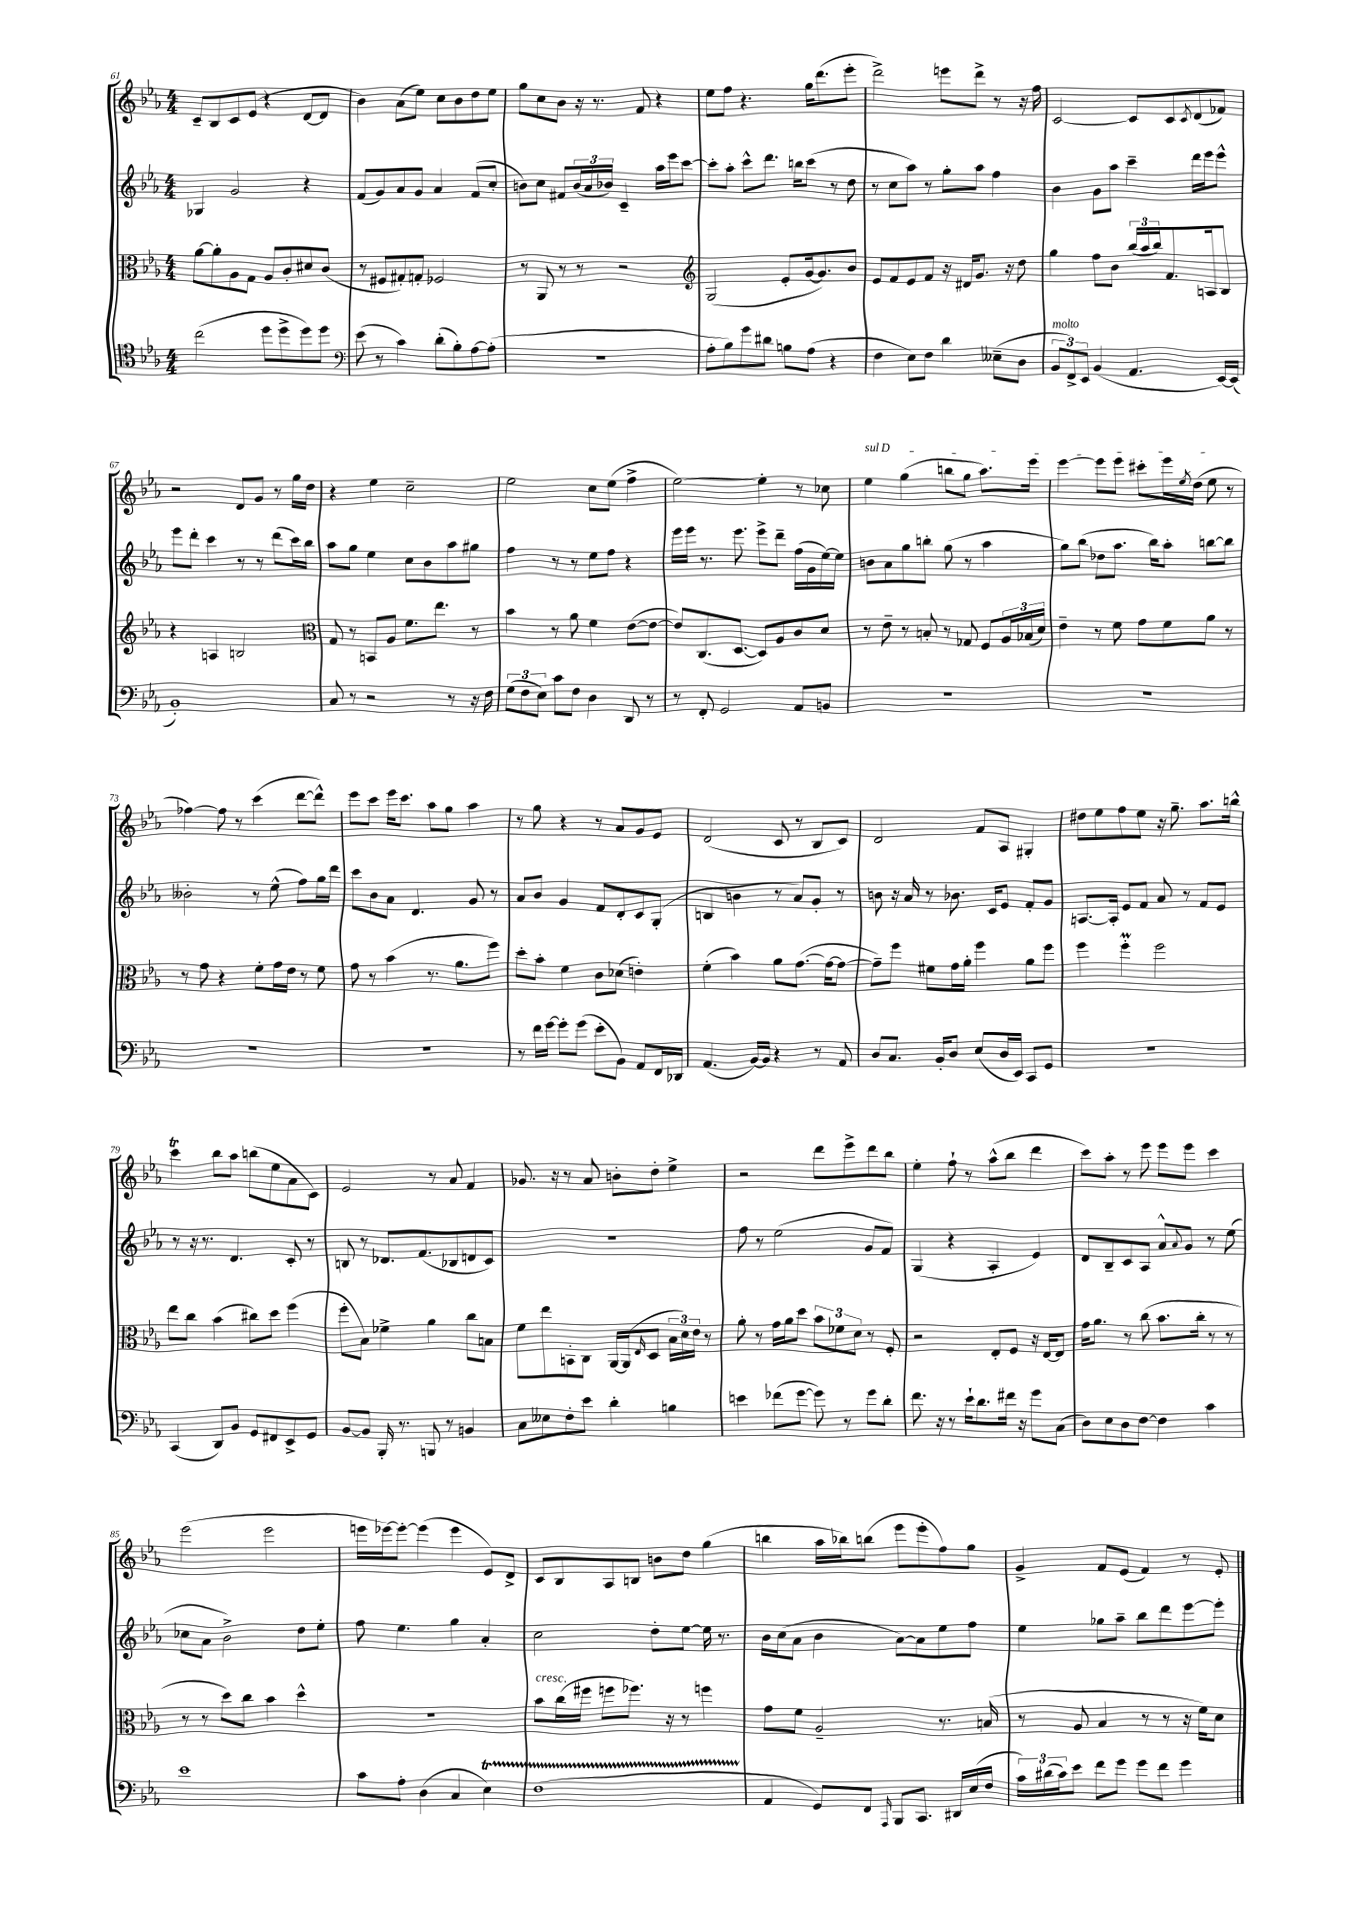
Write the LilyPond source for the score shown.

<<
\new StaffGroup <<
\new Staff = "s0" {
    \clef treble \key ees \major \numericTimeSignature \time 4/4
    c'8-- bes8 c'8 ees'8( r4 d'8~ d'8 |
    bes'4) aes'8( ees''8) c''8 bes'8 d''8 ees''8 |
    g''8 c''8 bes'8 r16 r8. f'8 r4 |
    ees''8 f''8 r4. g''16 d'''8.( ees'''8-. |
    d'''2->) e'''8 d'''8-> r8 r16 f''16 |
    c'2~ c'8 c'8 \acciaccatura { c'8 } d'8( fes'8) |
    r2 d'8 g'8 r8 g''16 d''16 |
    r4 ees''4 c''2-- |
    ees''2 c''8 ees''8( f''4-> |
    ees''2~) ees''4-. r8 ces''8 |
    \once \override TextSpanner.bound-details.left.text = \markup { \italic "sul D" } ees''4\startTextSpan g''4( b''8 g''8 aes''8.) ees'''16 |
    ees'''4~ ees'''8 ees'''8 cis'''8-. ees'''16 \acciaccatura { ees''8 } d''16( ees''8\stopTextSpan r8 |
    fes''4~) fes''8 r8 c'''4( d'''8~ d'''8-^) |
    ees'''8 c'''8 ees'''16 c'''8. aes''8 g''8 aes''4 |
    r8 g''8 r4 r8 aes'8 g'8 ees'8 |
    d'2( c'8 r8 bes8 c'8) |
    d'2 f'8 aes8 gis4-. |
    dis''8 ees''8 f''8 ees''8 r16 g''8.-- aes''8. b''16-^ |
    c'''4\trill bes''8 aes''8 b''8( ees''8 aes'8 c'8) |
    ees'2 r8 aes'8 f'4 |
    ges'8. r16 r8 aes'8 b'8-. d''8-. ees''4-> |
    r2 d'''8 ees'''8-> d'''8 bes''8 |
    ees''4-. f''8-! r8 aes''8-^( bes''8 d'''4 |
    c'''8) aes''8-. r8 ees'''8 ees'''8 ees'''8 c'''4 |
    ees'''2( ees'''2 |
    e'''16 ees'''16~) ees'''8~-. ees'''4( ees'''4 ees'8) d'8-> |
    c'8 bes8 aes8 b8 b'8 d''8 g''4( |
    b''4 aes''16 bes''16) b''8( ees'''8 ees'''8-. f''8) g''8 |
    g'4-> f'8 ees'8( f'4) r8 ees'8-. \bar "|." |
}
\new Staff = "s1" {
    \clef treble \key ees \major \numericTimeSignature \time 4/4
    ges4 g'2 r4 |
    f'8( g'8) aes'8 g'8 aes'4 f'8( c''8-. |
    b'8) c''8 fis'8 \tuplet 3/2 { b'16( aes'16 bes'16) } c'4-- aes''16 ees'''16 c'''8~ |
    c'''8-. aes''8-. c'''8-^ d'''8. b''16 c'''8( r8 d''8 |
    r8 c''8 aes''8) r8 g''8-. aes''8 f''4 |
    bes'4 g'8 aes''8 c'''4-- d'''16 ees'''16 ees'''8-^ |
    ees'''8 d'''8-. c'''4 r8 r8 d'''8( c'''16) bes''16 |
    aes''8 g''8 ees''4 c''8 bes'8 aes''8 gis''8 |
    f''4 r8 r8 ees''8 f''8 r4 |
    ees'''16 ees'''16 r8. ees'''8. ees'''8-> d'''8-- f''16( g'16 ees''16~) ees''16 |
    b'8 aes'8 g''8 b''8-. g''8( r8 aes''4 |
    g''8) bes''8( des''8 aes''8. bes''16) aes''8-. b''8~ b''8 |
    beses'2-. r8 ees''8-^( f''8) g''16 d'''16 |
    c'''8 bes'8 aes'8 d'4. g'8 r8 |
    aes'8 bes'8 g'4 f'8 d'8-. c'8 g8-.( |
    b4 b'4 r8 aes'8) g'8-. r8 |
    b'8 r16 aes'16 r8 bes'8. c'16 ees'8 f'8-. g'8 |
    a8.~ a16-. ees'8 f'8 aes'8 r8 f'8 ees'8 |
    r8 r16 r8. d'4. c'8-. r8 |
    b8 r8 des'8. f'8.( bes8 d'8 c'8) |
    R1 |
    f''8 r8 ees''2( g'8 f'8) |
    g4( r4 aes4-. ees'4) |
    d'8 bes8-- c'8 aes8 aes'8-^ \appoggiatura { aes'8 } g'8 r8 ees''8( |
    ces''8 aes'8 bes'2->) d''8 ees''8-. |
    f''8 ees''4. g''4 aes'4-. |
    c''2 d''8-. ees''8~ ees''16 r8. |
    bes'16 c''16( aes'8 bes'4 aes'8~) aes'8 ees''8 f''8 |
    ees''4 ges''8 aes''8-- bes''8 d'''8 ees'''8~ ees'''8-. \bar "|." |
}
\new Staff = "s2" {
    \clef alto \key ees \major \numericTimeSignature \time 4/4
    aes'8~ aes'8-. aes8 g8 aes8 c'8-. dis'8 c'8( |
    r8 fis8 gis8-.) g8-. fes2 |
    r8 aes,8 r8 r8 r2 |
    \clef treble g2( ees'8-. g'16~ g'8.) bes'8 |
    ees'8 f'8 ees'8 f'8 r16 dis'16 g'8. r16 d''8 |
    g''4 f''8 bes'8 \tuplet 3/2 { bes''16( aes''16 bes''16) } f'8. a16 bes8 |
    r4 a4 b2 |
    \clef alto g8 r8 b,8 aes8 f'8. ees''8. r8 |
    bes'4 r8 aes'8 f'4 ees'8~( ees'8~ |
    ees'8) c8.( d8.~ d8) aes8 c'8 d'8 |
    r8 ees'8-- r8 b8-. r8 ges8 f8 \tuplet 3/2 { aes16 bes16( d'16) } |
    ees'4-- r8 f'8 g'8 f'8 aes'8 r8 |
    r8 g'8 r4 f'8-. g'16 ees'16 r8 f'8 |
    g'8 r8 bes'4( r8. aes'8. f''8) |
    d''8-. bes'8-. f'4 c'8 des'8( e'4-.) |
    f'4-.( bes'4) aes'8 g'8.~( g'16~ g'8~ |
    g'8--) f''8 fis'8 g'16 aes'16-. f''4 aes'8 f''8 |
    f''4 f''4-.\prall f''2 |
    ees''8 c''8 bes'4( cis''8) d''8 f''4( |
    f''8-. bes8) fes'4-> aes'4 c''8 b8 |
    f'8 ees''8 b,8-. c8 aes,16~ aes,16( \grace { ees16 } d8 \tuplet 3/2 { bes16 d'16) ees'16 } r8 |
    aes'8-. r8 g'16 aes'16 d''8 \tuplet 3/2 { bes'8 fes'8 d'8 } r8 f8-. |
    r2 ees8-. f8 r16 ees16~ ees8 |
    g'16 aes'8. r8 c''8( bes'8. c''16-. r8 r8 |
    r8 r8 d''8) c''8 bes'4 d''4-^ |
    R1 |
    bes'8^\markup { \italic "cresc." } c''16( fis''16 f''8 fes''8.) r16 r8 f''4 |
    g'8 f'8 aes2-- r8. b16( |
    r8 aes8 bes4 r8 r8 r16 f'16) d'8 \bar "|." |
}
\new Staff = "s3" {
    \clef tenor \key ees \major \numericTimeSignature \time 4/4
    c''2( d''8 d''8-> d''8) d''8 |
    \clef bass ees'8( r8 c'4) d'8-.( bes8-.) aes8~ aes8-.( |
    r1 |
    aes8-. bes8) g'8 dis'8 b8 aes8( r4 |
    f4 ees8) f8 d'4 eeses8--( d8 |
    \tuplet 3/2 { bes,8^\markup { \italic "molto" } f,8->) ees,8 } bes,4( aes,4. ees,16~) ees,16( |
    bes,1-.) |
    c8 r8 r2 r8 r16 f16 |
    \tuplet 3/2 { g8( f8 ees8) } c'8 f8 d4 d,8 r8 |
    r8 f,8-. g,2 aes,8 b,8 |
    R1 |
    R1 |
    R1 |
    R1 |
    r8 f'16 g'16~ g'8-. g'8( ees'8-. bes,8) aes,8 f,16 des,16 |
    aes,4.( bes,16~) bes,16 r4 r8 aes,8 |
    d8 c8. bes,16-. d8 ees8( d16 ees,16) c,8 g,8 |
    r1 |
    c,4( d,8) bes,8 g,8 fis,8 ees,8-> g,8 |
    bes,8~ bes,8 bes,,16-. r8. b,,8 r8 b,4 |
    c8 eeses8 f8-. ees'8 d'4-. b4 |
    e'4 fes'8( g'8~ g'8) r8 g'8 d'8-. |
    f'8. r16 r8 ees'16-! d'8. fis'16 r16 g'8 c8( |
    d8) ees8 d8 f8~ f4 c'4 |
    ees'1 |
    c'8 aes8-. d4( c4 ees4\startTrillSpan) |
    f1( |
    aes,4\stopTrillSpan g,8) f,8 \grace { aes,,16 } bes,,8 c,8. dis,16 ees16( f16 |
    \tuplet 3/2 { c'16) dis'16( c'16) } ees'8 f'8 g'8 g'8 f'8 g'4 \bar "|." |
}
>>
>>
\layout { \context { \Score currentBarNumber = #61 } }
